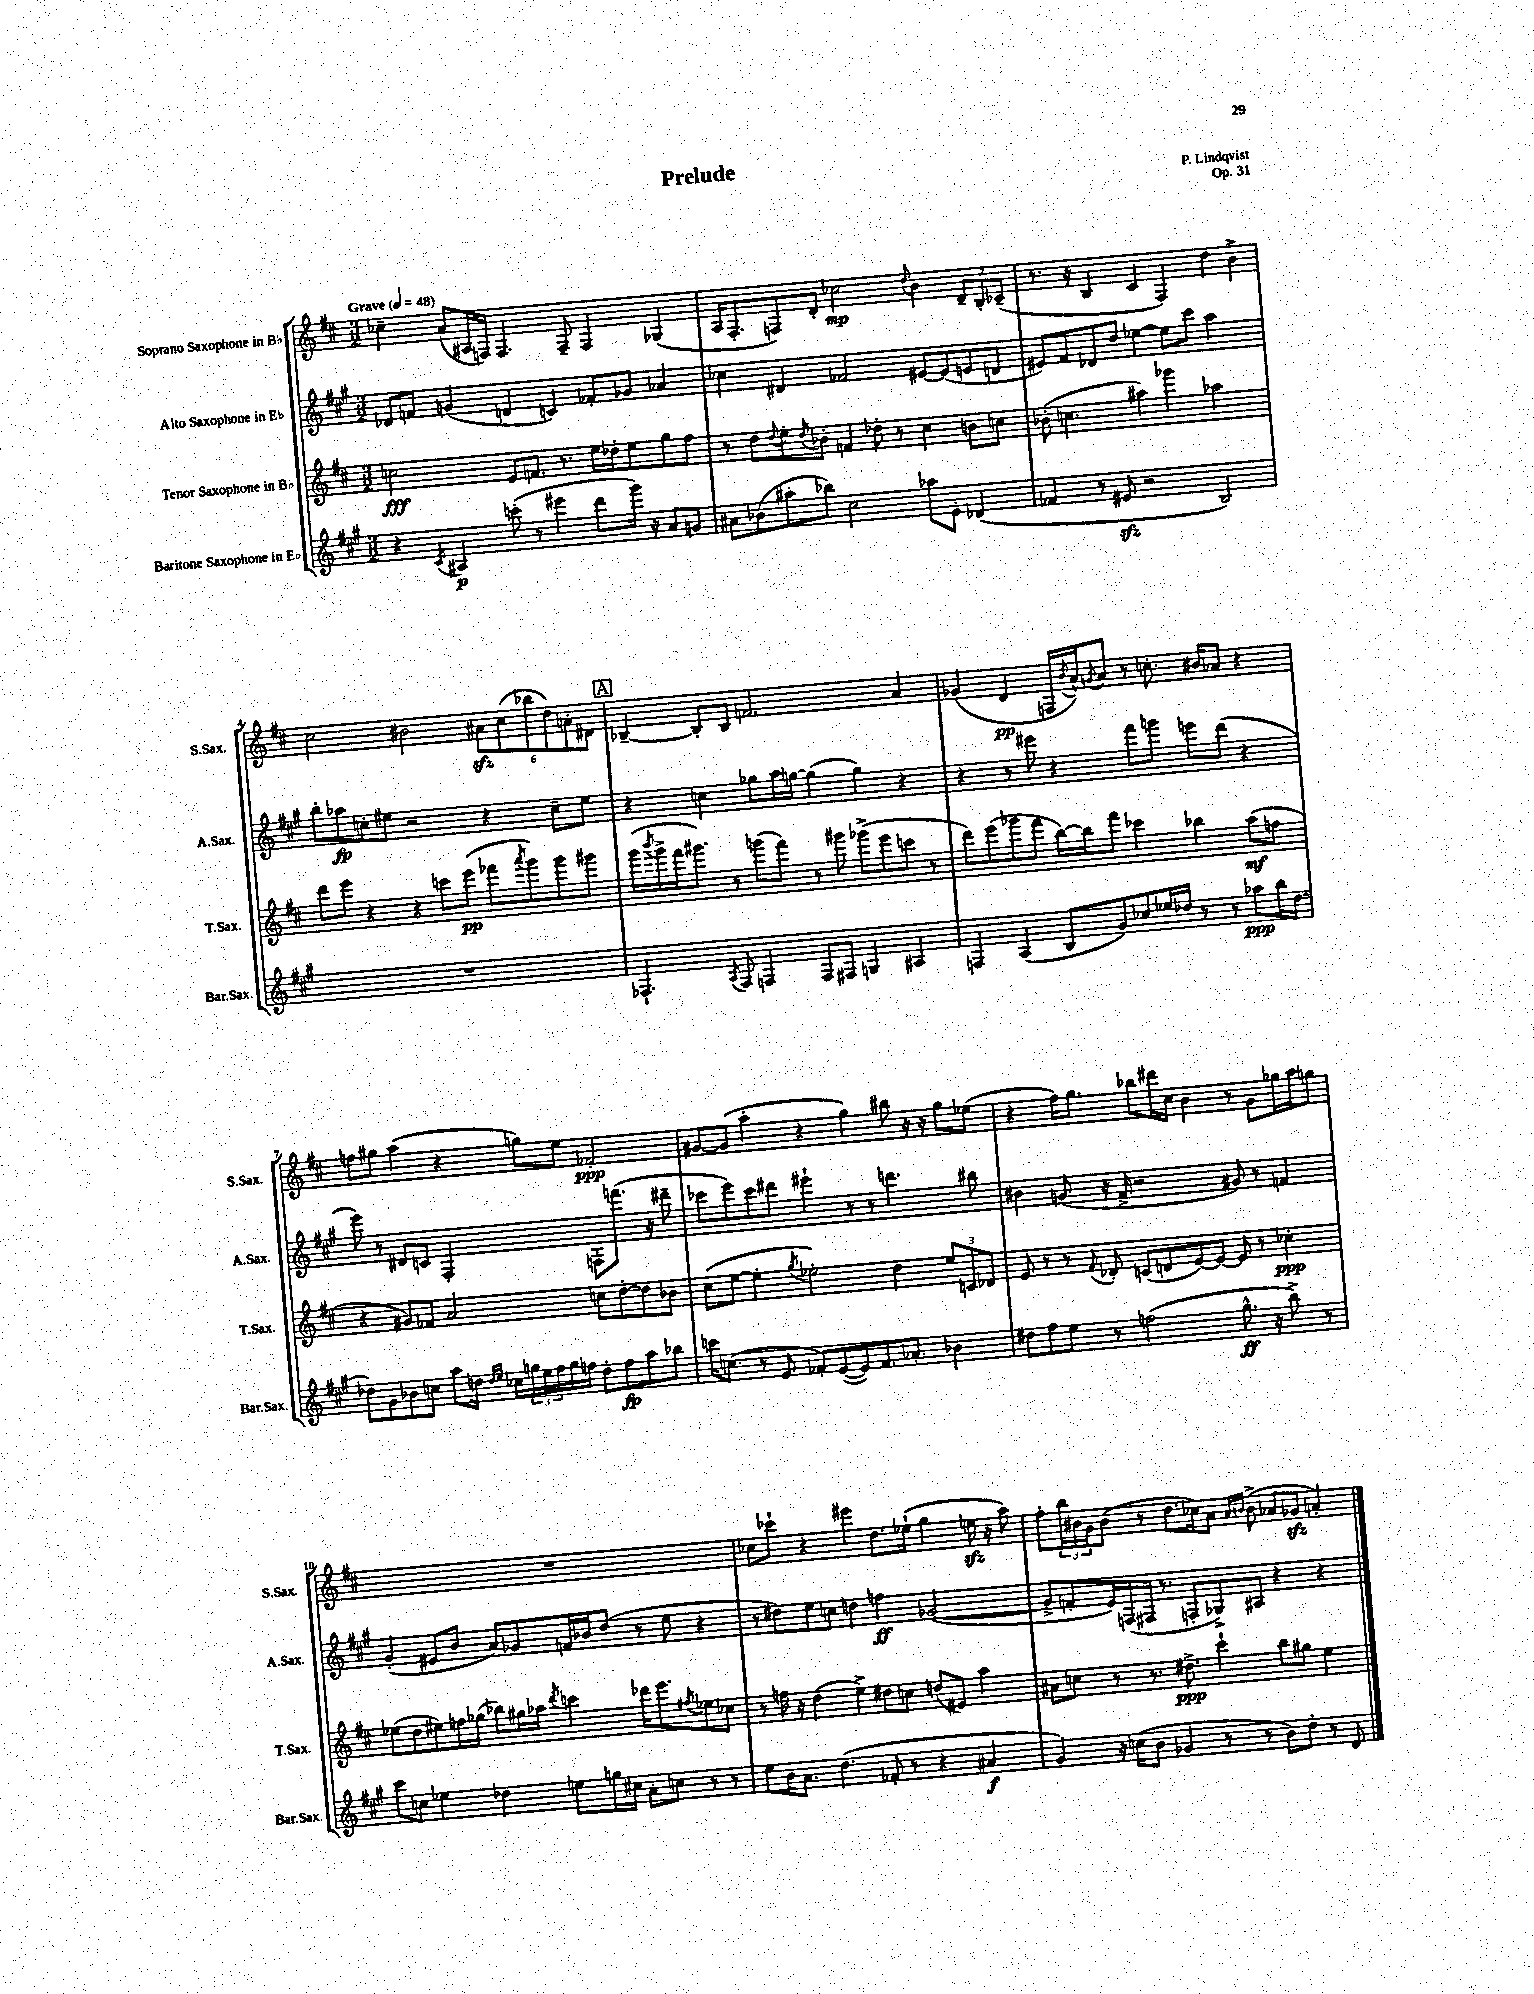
\header { title = "Prelude" composer = "P. Lindqvist" opus = "Op. 31" }
<<
\new StaffGroup <<
\new Staff = "s0" \with { instrumentName = "Soprano Saxophone in Bb" shortInstrumentName = "S.Sax." } {
    \clef treble \key d \major \numericTimeSignature \time 3/2 \tempo "Grave" 4 = 48
    ces''4-- a'8( ais16 f16) f4. f8-- f4 ges4( |
    a16 fis8.-. f8) d'8-. ces''2\mp \appoggiatura { d''8 } b'4 \tuplet 3/2 { d'8-- b8-. ces'8--( } |
    r8. r16 b4 cis'4 fis4) d''4 b'4-> |
    cis''2 bis'2 \tuplet 6/4 { ais'8\sfz cis''8( bes''8 d''8) a'8-. dis'8 } |
    \mark \markup { \box "A" } bes4~-- bes8-. bes8 f'2. a'4 |
    ges'4( d'4\pp f16 \acciaccatura { b'8 } a'16-^) \acciaccatura { g'8 } a'8 r8 c''8.-. bis'16 aes'8 r4 |
    f''8 gis''8 a''4( r4 g''8) e''8 fes'2-.\ppp |
    gis'8~ gis'8( a''4-. r4 g''4) bis''8 r16 r16 g''8 ees''8( |
    r4 fis''16) g''8. bes''8 dis'''16 cis''16 b'4 r8 g'8 ges''16 a''16 g''8 |
    R1. |
    ces''8 ces'''8-! r4 eis'''4 d''8. ees''16-!( g''4 e''16\sfz r16 a''8) |
    fis''8-. \tuplet 3/2 { b''16 bis'16 g'16 } bis'8( r8 d''8. ces''16) a'8 \grace { a'16 b'16 } b'8->( aes'8 ges'8\sfz a'4-.) \bar "|." |
}
\new Staff = "s1" \with { instrumentName = "Alto Saxophone in Eb" shortInstrumentName = "A.Sax." } {
    \clef treble \key a \major \numericTimeSignature \time 3/2
    des'8 f'8 g'4( d'4 c'4) fes'8-. ges'8 aes'4 |
    ces''4 dis'4 fes'2 eis'8~ eis'8( e'8 d'8 |
    eis'8) fis'8 des'8 d''8 ees''4~ ees''8 cis'''8 a''2 |
    b''8-. aes''8\fp c''8-. eis''8 r2 r4 c''8-- eis''8 |
    \mark \markup { \box "A" } r4 c''4 ges''8 a''16 g''16~ g''4( g''4) r4 |
    r4 r8 eis'''8 r4 fis'''8 g'''8 e'''8 d'''8( r4 |
    e'''8) r8 dis'8 c'8 fis2-. f8-. f'''8.( r16 dis'''8-- |
    ces'''8 e'''8) ces'''8 dis'''8 eis'''4-! r8 r8 d'''4. bis''8 |
    bis'4 g'8( r16 fis'16-> r2 gis'8) r8 f'4 |
    gis'4-.( eis'8 b'8 a'8) ges'8 f'16 bes'16 d''8( r8 e''8 r4 |
    r8 dis''8) e''8 c''8 d''4 f''4\ff ges'2~( |
    ges'8-> f'8-. e'16) f16( fis16 r8. f8-. ges8->) ais8 r4 r4 \bar "|." |
}
\new Staff = "s2" \with { instrumentName = "Tenor Saxophone in Bb" shortInstrumentName = "T.Sax." } {
    \clef treble \key d \major \numericTimeSignature \time 3/2
    c''2\fff e'8 f'8. r8. e''16 des''16-. e''8 g''8 fis''8 |
    r8 d''8 \appoggiatura { d''8 } e''8-. \acciaccatura { d''8 } bes'8-. f'4 des''8-. r8 cis''4 b'8 c''8 |
    bes'8-.( c''4. ais''4) ges'''4 aes''2 |
    d'''8 e'''8 r4 r4 c'''8 e'''8\pp( fes'''8 \acciaccatura { a'''8 } g'''8) g'''8 gis'''8 |
    \mark \markup { \box "A" } g'''16( \acciaccatura { b'''8 } g'''16-> fis'''16 gis'''8.) r8 g'''8( fis'''8) r8 gis'''8 ges'''8->( e'''8 c'''8 r8 |
    d'''8) e'''8( ges'''8 fis'''8 b''16~) b''16 fis'''8 ces'''4 bes''4 a''8\mf( f''8 |
    r4 gis'8) fes'8 a'2 c''8 d''8~-. d''8 bes'8 |
    cis''8( e''8~ e''4-. \acciaccatura { g''8 } ees''2-.) d''4 \tuplet 3/2 { ees''8 c'8 des'8 } |
    e'8 r8 r8 \appoggiatura { fis'8 } des'8-. c'8( d'8 e'8~) e'8~ e'8 r8 ces''4-.\ppp |
    ees''8( d''8 eis''8) f''16 ges''16( bes''8) gis''16 aes''16 \acciaccatura { d'''8 } c'''4 des'''16 e'''8. \acciaccatura { fis''8 } ees''8 ces''8 |
    r8 f''16 r16 d''4( e''4->) dis''8 c''8 d''8( eis'8) a''4 |
    ais'8 c''8 r8 r8. dis''8.->\ppp cis'''4-! b''8 gis''8 e''4 \bar "|." |
}
\new Staff = "s3" \with { instrumentName = "Baritone Saxophone in Eb" shortInstrumentName = "Bar.Sax." } {
    \clef treble \key a \major \numericTimeSignature \time 3/2
    r4 \acciaccatura { cis'8 } ais4\p c'''8-.( r8 eis'''4 d'''8 gis'''16) r16 a'8 g'8 |
    ais'8 bes'8( ais''8-. bes''8) cis''2 aes''8 e'8-. des'4( |
    fes'4 r8 eis'8\sfz r2 b2) |
    R1. |
    \mark \markup { \box "A" } fes4.-! \acciaccatura { a8 } fes8 f4 f8 fis8 g4 ais4 |
    f4 a4( b8 gis'8) ces''8 ees''16 des''16 r8 r8 aes''8\ppp b''16 des''16~ |
    des''8 gis'8 bes'8 c''8 a''8 d''16 \grace { d''16 e''16 } ces''16 \tuplet 3/2 { g''16 e''16 fis''16 } g''16 f''16 d''8-. f''8\fp a''8 bes''8 |
    c'''16 c''8.( r8 e'8 fes'8-.) e'8~( e'8) fes'8. aes'8.-. bes'4 |
    dis''8 fis''8 e''8 r8 f''2( gis''8.-^\ff r16 b''8->) r8 |
    cis'''8 c''8 ees''4 des''4 e''8 g''16 cis''16 a'8-. c''8 r8 r8 |
    e''8 b'16 a'8. d''4.( fes'8-. r8 r4 ais'4\f |
    gis'4) r16 c''16( b'8 ges'4 r8 r8 b'8) d''8-. r8 d'8 \bar "|." |
}
>>
>>
